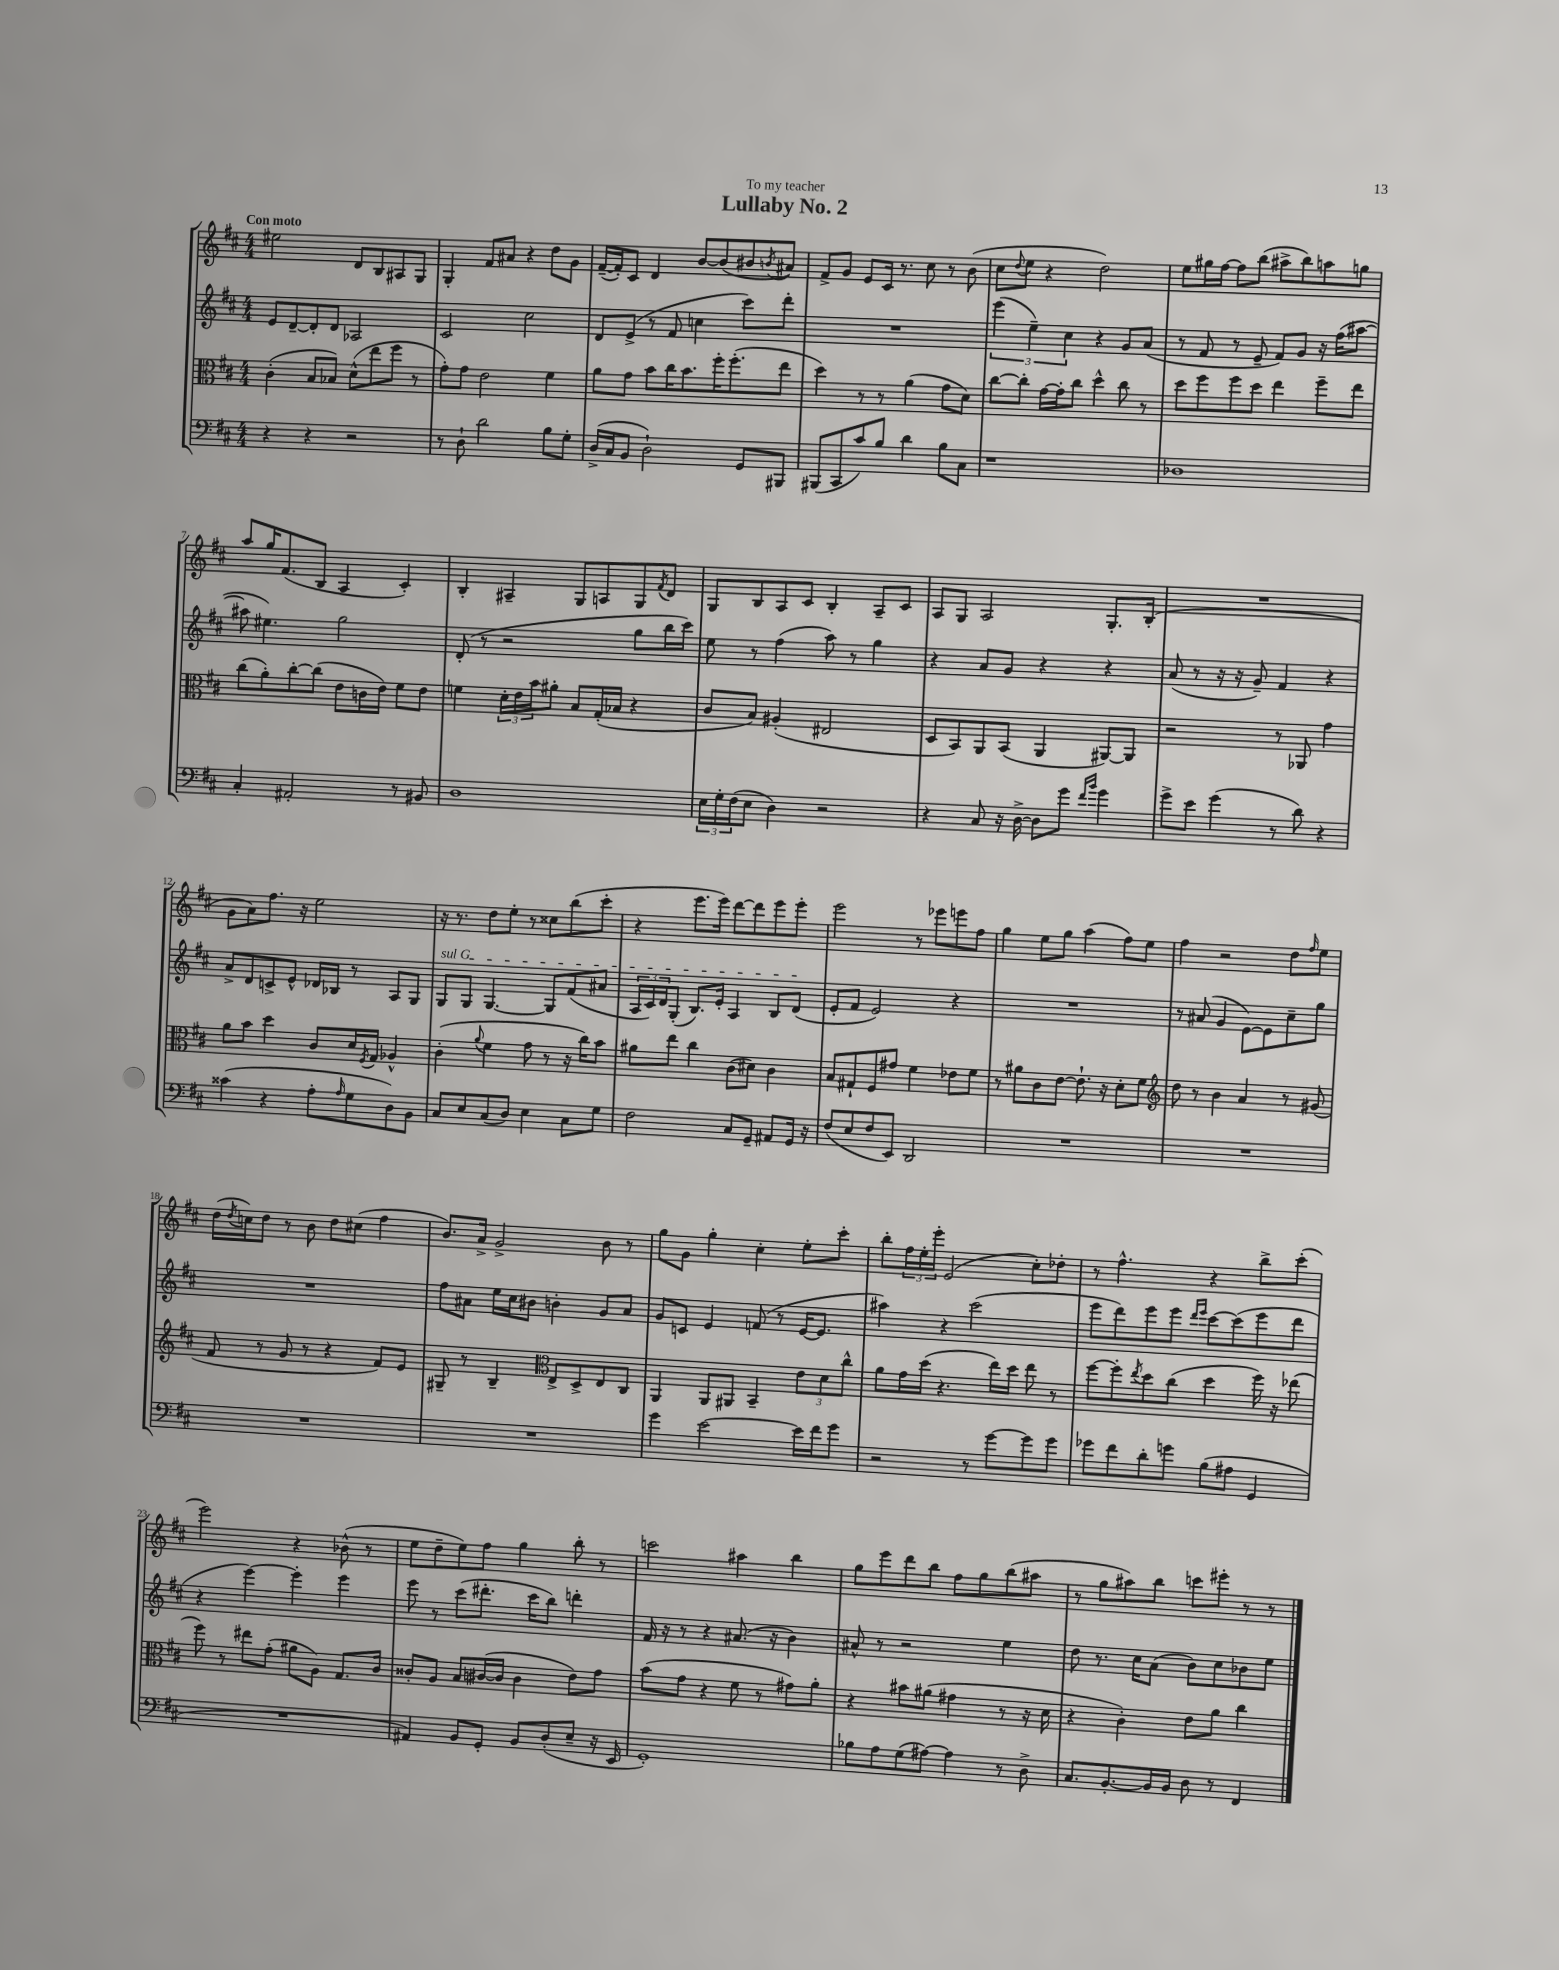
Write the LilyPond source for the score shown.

\header { title = "Lullaby No. 2" dedication = "To my teacher" }
<<
\new StaffGroup <<
\new Staff = "s0" {
    \clef treble \key d \major \numericTimeSignature \time 4/4 \tempo "Con moto"
    eis''2 d'8 b8 ais8 g8 |
    g4-. fis'8 ais'8 r4 d''8 g'8 |
    fis'16~--( fis'16-.) cis'8 d'4 b'8~ b'8( bis'8 \acciaccatura { b'8 } ais'8) |
    fis'8-> g'8 e'8 cis'16 r8. cis''8 r8 b'8( |
    cis''8 \appoggiatura { d''8 } e''8 r4 d''2) |
    e''8 gis''16 fis''16~ fis''8 b''8( ais''8-> b''8) a''8 g''8 |
    a''8 g''16 fis'8.( b8 a4 cis'4-.) |
    b4-. ais4-- g8 a8 g8 \acciaccatura { fis'8 } d'8 |
    g8 b8 a8 cis'8 b4-. a8-- cis'8 |
    a8 g8 a2 g8.-. b16-.( |
    R1 |
    g'8 a'8) fis''8. r16 e''2 |
    r16 r8. d''8 e''8-. r8 cisis''8 b''8( cis'''8-. |
    r4 e'''8. e'''16) d'''8~ d'''8 e'''8 e'''8-. |
    e'''2 r8 ees'''8 e'''8 fis''8 |
    g''4 e''8 g''8 a''4( fis''8) e''8 |
    fis''4 r2 d''8 \grace { fis''16 } e''8 |
    d''16( \acciaccatura { d''8 } c''16) d''8 r8 b'8 d''8 cis''8( fis''4 |
    b'8.) a'16-> g'2-> b'8 r8 |
    g''8 g'8 g''4-. cis''4-. e''8-. cis'''8-. |
    b''8-. \tuplet 3/2 { fis''16 e''16-. e'''16-. } e'2( cis''8-.) des''8-. |
    r8 fis''4.-^ r4 b''8-> cis'''8-.( |
    e'''2) r4 bes'8-^( r8 |
    e''8 d''8-- e''8) fis''8 g''4 b''8-. r8 |
    c'''2 ais''4 b''4 |
    g''8 e'''8 d'''8 b''8 fis''8 g''8 b''8( ais''8 |
    r8 g''8 ais''8) b''8 c'''8 eis'''8-. r8 r8 \bar "|." |
}
\new Staff = "s1" {
    \clef treble \key d \major \numericTimeSignature \time 4/4
    e'8 d'8~-- d'8-. d'8 aes2 |
    cis'2 cis''2 |
    d'8 e'8->( r8 fis'8 c''4 cis'''8) d'''8-. |
    R1 |
    \tuplet 3/2 { e'''4( e''4--) cis''4 } r4 g'8 a'8( |
    r8 fis'8 r8 e'8-- fis'8) g'8 r16 fis''16( ais''8~ |
    ais''8 eis''4.) g''2 |
    d'8-.( r8 r2 g''8 b''16 cis'''16) |
    e''8 r8 fis''4( a''8) r8 g''4 |
    r4 a'8 g'8 r4 r4 |
    a'8( r8 r16 r16 g'8--) fis'4 r4 |
    a'8-> d'8 c'8-> e'8-^ des'16 bes16 r8 a8 g8 |
    \once \override TextSpanner.bound-details.left.text = \markup { \italic "sul G" } g8\startTextSpan g8 g4.~ g8 fis'8( ais'8 |
    \tuplet 3/2 { a16 cis'16) d'16 } g8-.( b8.) e'16-. a4 b8 d'8\stopTextSpan( |
    e'8-. fis'8 e'2) r4 |
    R1 |
    r8 ais'8( g'4 e'8~) e'8 cis''8-- g''8 |
    R1 |
    fis''8 ais'8 e''16 cis''16 bis'8 b'4-. g'8 ais'8 |
    g'8 c'8 e'4 f'8( r8 e'16~ e'8. |
    ais''4) r4 cis'''2( |
    e'''8 d'''8) e'''8 e'''8 \grace { d'''16 e'''16 } cis'''8~ cis'''8( e'''8 d'''8 |
    r4 e'''4~) e'''4-. e'''4 |
    e'''8 r8 cis'''8( dis'''8.-. cis'''16 b''8) d'''4-. |
    fis'16 r16 r8 r4 ais'8.( r16 b'4) |
    ais'8-^ r8 r2 e''4 |
    d''8 r8. cis''16 a'8( b'8) cis''8 bes'8 e''8 \bar "|." |
}
\new Staff = "s2" {
    \clef alto \key d \major \numericTimeSignature \time 4/4
    cis'4-.( b8 bes8) d'8-^( e''8 fis''8 r8 |
    g'8-.) g'8 e'2 fis'4 |
    a'8 g'8 b'8 cis''16 b'8. fis''16-. fis''8.-.( e''8 |
    d''4) r8 r8 a'4( g'8 d'8) |
    cis''8~ cis''8-. g'16~ g'16-. cis''8 d''4-^ cis''8 r8 |
    d''8 fis''8 fis''8 d''8 e''4 fis''8-- e''8 |
    cis''8( a'8-.) cis''8~-. cis''8( e'8 c'16 e'16) fis'8 e'8 |
    f'4 \tuplet 3/2 { d'16-. e'16 b'16 } ais'8-. b8 g16-.( bes16 r4 |
    cis'8 b8) ais4-.( eis2 |
    d8 b,8) a,8 b,8( a,4 ais,8~) ais,8 |
    r2 r8 aes,8 g'4 |
    a'8 b'8 d''4 cis'8 d'16 \acciaccatura { fis8 } g16 aes4-^ |
    cis'4-.( \appoggiatura { a'8 } fis'4 g'8 r8 r16 cis''16) b'8 |
    ais'8 e''8 cis''4 cis'8( dis'8) cis'4 |
    b8 gis8-! fis8 gis'8 fis'4 ees'8 fis'8 |
    r8 ais'8 cis'8 e'8~ e'8.-! r16 d'8-. fis'8 |
    \clef treble d''8 r8 b'4 a'4 r8 gis'8( |
    fis'8 r8 g'8 r8 r4 fis'8) e'8 |
    gis8-- r8 b4-- \clef alto e8-> d8-> e8 cis8 |
    a,4 a,8 ais,8 b,4-- \tuplet 3/2 { e'8 d'8 cis''8-^ } |
    a'8 g'16 d''16( r4. e''16) d''16 e''8 r8 |
    fis''8~ fis''8-. \acciaccatura { e''8 } d''8 cis''8( d''4 fis''16) r16 ees''8( |
    fis''8) r8 eis''8 g'8-.( ais'8 a8) g8. cis'16 |
    cisis'8-. a8 b8 cis'16~( cis'16 cis'4 e'8) g'8 |
    b'8( g'8 r4 fis'8 r8 gis'8) a'8-. |
    r4 bis'8 ais'8( gis'4 r8 r16 d'16 |
    r4 cis'4-.) e'8 a'8 cis''4 \bar "|." |
}
\new Staff = "s3" {
    \clef bass \key d \major \numericTimeSignature \time 4/4
    r4 r4 r2 |
    r8 d8-! d'2 b8 g8-. |
    d16->( cis16 b,8 d2-!) g,8 bis,,8 |
    bis,,8( cis,8 cis'8) b8 d'4 b8 cis8 |
    r1 |
    des1 |
    cis4-. ais,2-. r8 bis,8 |
    d1 |
    \tuplet 3/2 { e16 g16-. fis16( } e8 d4) r2 |
    r4 cis8 r16 d16~-> d8 g'8 \grace { fis'16 b'16 } g'4 |
    g'8-> e'8 g'4( r8 d'8) r4 |
    cisis'4( r4 a8-. \grace { a16 } g8 d8) b,8 |
    cis8 e8 cis8( d8) e4 cis8 g8 |
    fis2 cis8 g,8-- ais,8 g,16 r16 |
    fis8( e8 fis8 e,8) d,2 |
    R1 |
    R1 |
    R1 |
    R1 |
    g'4 e'2~ e'16 fis'16 g'8 |
    r2 r8 g'8~ g'8 g'8 |
    ges'8 fis'8 d'8-. g'8 b8( ais8 g,4 |
    R1 |
    ais,4) b,8 g,8-. b,8 d8-.( e8-- r16 e,16 |
    g,1-.) |
    bes8 a8 g8( ais8~) ais4 r8 d8-> |
    cis8. b,8.~-. b,16 b,16 d8 r8 fis,4 \bar "|." |
}
>>
>>
